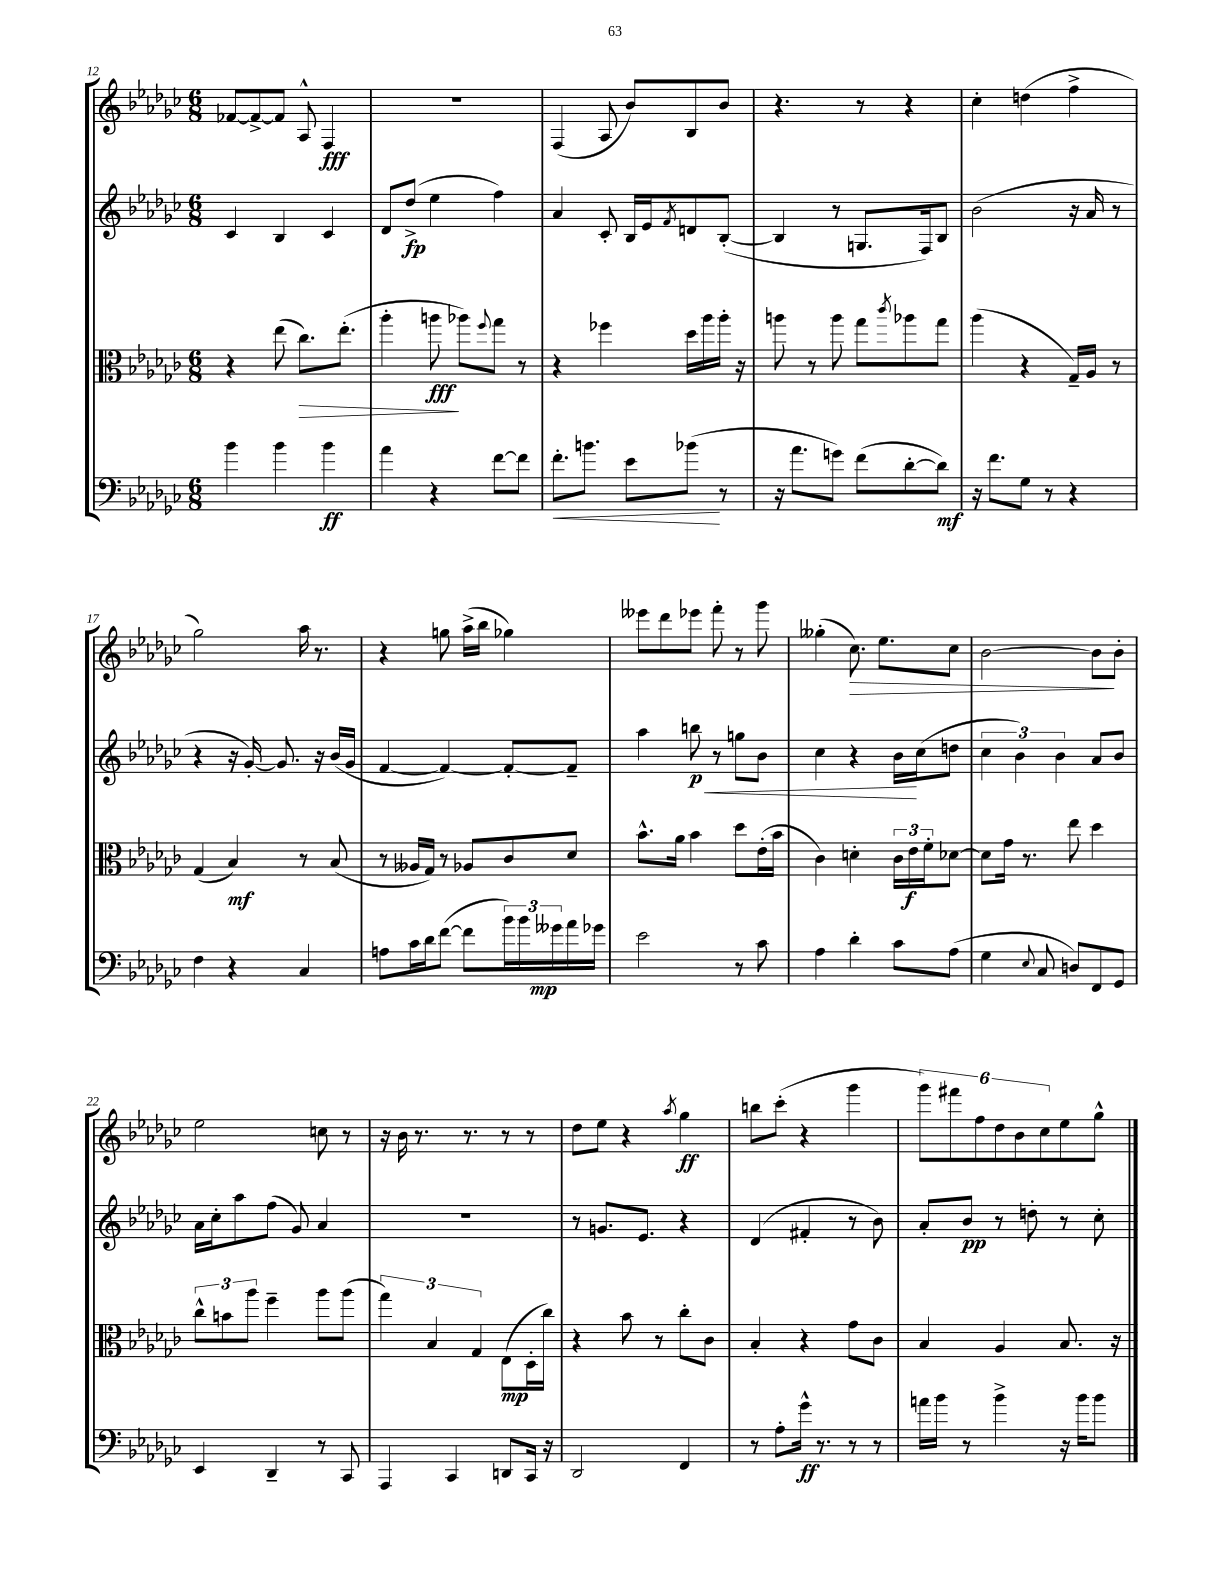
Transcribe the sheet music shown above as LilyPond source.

<<
\new StaffGroup <<
\new Staff = "s0" {
    \clef treble \key ges \major \numericTimeSignature \time 6/8
    fes'8~ fes'8~-> fes'8 aes8-^ f4\fff |
    R2. |
    f4( aes8 bes'8) bes8 bes'8 |
    r4. r8 r4 |
    ces''4-. d''4( f''4-> |
    ges''2) aes''16 r8. |
    r4 g''8 aes''16->( bes''16 ges''4) |
    eeses'''8 des'''8 ees'''8 f'''8-. r8 ges'''8 |
    geses''4-.( ces''8.\>) ees''8. ces''8 |
    bes'2~ bes'8\! bes'8-. |
    ees''2 c''8 r8 |
    r16 bes'16 r8. r8. r8 r8 |
    des''8 ees''8 r4 \acciaccatura { aes''8 } ges''4\ff |
    b''8 ces'''8-.( r4 ges'''4 |
    \tuplet 6/4 { ges'''8) fis'''8 f''8 des''8 bes'8 ces''8 } ees''8 ges''8-^ \bar "|." |
}
\new Staff = "s1" {
    \clef treble \key ges \major \numericTimeSignature \time 6/8
    ces'4 bes4 ces'4 |
    des'8 des''8->\fp( ees''4 f''4) |
    aes'4 ces'8-. bes16 ees'16 \acciaccatura { f'8 } d'8 bes8~-.( |
    bes4 r8 g8. f16) bes8 |
    bes'2( r16 aes'16 r8 |
    r4 r16 ges'16~-.) ges'8. r16 bes'16( ges'16 |
    f'4~ f'4~) f'8~-. f'8-- |
    aes''4 b''8\p\< r8 g''8 bes'8 |
    ces''4 r4 bes'16\! ces''16( d''8 |
    \tuplet 3/2 { ces''4 bes'4) bes'4 } aes'8 bes'8 |
    aes'16 ces''16-. aes''8 f''8( ges'8) aes'4 |
    R2. |
    r8 g'8. ees'8. r4 |
    des'4( fis'4-. r8 bes'8) |
    aes'8-. bes'8\pp r8 d''8-. r8 ces''8-. \bar "|." |
}
\new Staff = "s2" {
    \clef alto \key ges \major \numericTimeSignature \time 6/8
    r4 ees''8( ces''8.\>) ees''8.-.( |
    aes''4-. a''8\fff\! aes''8) \appoggiatura { f''8 } ges''8 r8 |
    r4 fes''4 des''16 aes''16 aes''16-. r16 |
    a''8 r8 a''8 ges''8 \acciaccatura { ces'''8 } aes''8 ges''8 |
    aes''4( r4 ges16--) aes16 r8 |
    ges4( bes4\mf) r8 bes8( |
    r8 aeses16 ges16) r8 aes8 ces'8 des'8 |
    bes'8.-^ aes'16 bes'4 des''8 ees'16-.( bes'16 |
    ces'4) d'4-. \tuplet 3/2 { ces'16 ees'16\f f'16-. } des'8~ |
    des'8 ges'16 r8. ees''8 des''4 |
    \tuplet 3/2 { ces''8-^ b'8 aes''8 } f''4-- aes''8 aes''8( |
    \tuplet 3/2 { ges''4) bes4 ges4 } ees8\mp( des16-. ces''16) |
    r4 bes'8 r8 ces''8-. ces'8 |
    bes4-. r4 ges'8 ces'8 |
    bes4 aes4 bes8. r16 \bar "|." |
}
\new Staff = "s3" {
    \clef bass \key ges \major \numericTimeSignature \time 6/8
    bes'4 bes'4 bes'4\ff |
    aes'4 r4 f'8~ f'8 |
    f'8.-.\< b'8. ees'8 bes'8\!( r8 |
    r16 aes'8. g'8) f'8( des'8~-. des'8\mf) |
    r16 f'8. ges8 r8 r4 |
    f4 r4 ces4 |
    a8 ces'16 des'16 f'8~( f'8 \tuplet 3/2 { bes'16) bes'16 geses'16\mp } aes'16 ges'16 |
    ees'2 r8 ces'8 |
    aes4 des'4-. ces'8 aes8( |
    ges4 \appoggiatura { ees8 } ces8 d8) f,8 ges,8 |
    ees,4 des,4-- r8 ces,8 |
    aes,,4 ces,4 d,8 ces,16 r16 |
    des,2 f,4 |
    r8 aes8-. ges'16-^\ff r8. r8 r8 |
    a'16 bes'16 r8 bes'4-> r16 bes'16 bes'8 \bar "|." |
}
>>
>>
\layout { \context { \Score currentBarNumber = #12 } }
